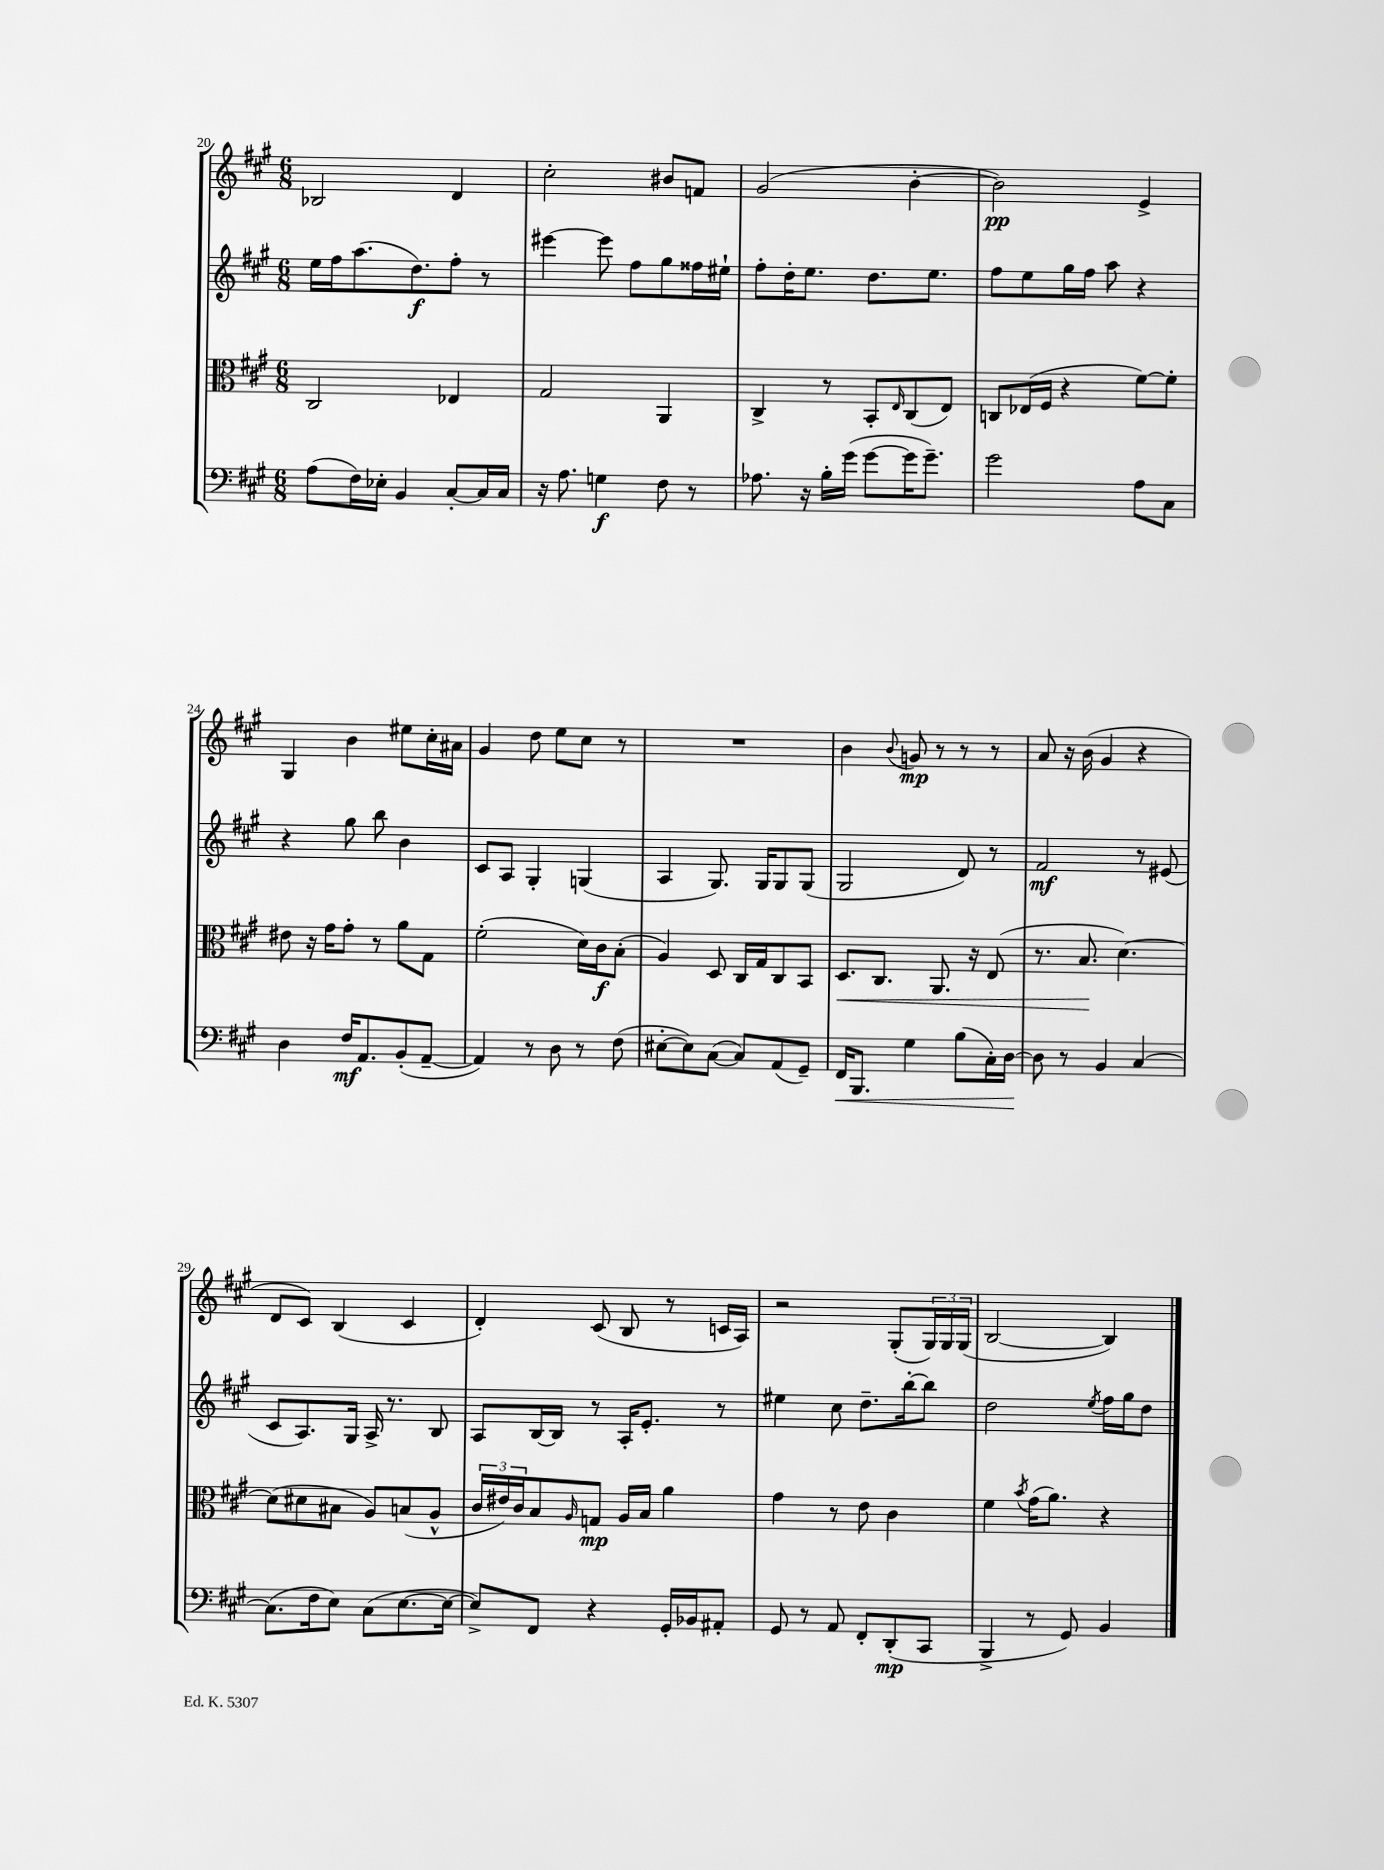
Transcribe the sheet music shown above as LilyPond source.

<<
\new StaffGroup <<
\new Staff = "s0" {
    \clef treble \key a \major \numericTimeSignature \time 6/8
    bes2 d'4 |
    cis''2-. bis'8 f'8 |
    gis'2( b'4~-. |
    b'2\pp) e'4-> |
    gis4 b'4 eis''8 cis''16-. ais'16 |
    gis'4 d''8 e''8 cis''8 r8 |
    R2. |
    b'4 \appoggiatura { b'8 } g'8\mp r8 r8 r8 |
    a'8 r16 b'16( gis'4 r4 |
    d'8 cis'8) b4( cis'4 |
    d'4-.) cis'8( b8 r8 c'16 a16) |
    r2 gis8-.( \tuplet 3/2 { gis16) gis16 gis16( } |
    b2~ b4) \bar "|." |
}
\new Staff = "s1" {
    \clef treble \key a \major \numericTimeSignature \time 6/8
    e''16 fis''16 a''8.( d''8.\f) fis''8-. r8 |
    eis'''4~ eis'''8 fis''8 gis''8 fisis''16 eis''16-! |
    fis''8-. d''16-. e''8. d''8. e''8. |
    fis''8 e''8 gis''16 fis''16 a''8 r4 |
    r4 gis''8 b''8 b'4 |
    cis'8 a8 gis4-. g4( |
    a4 gis8.) gis16 gis8 gis8( |
    gis2 d'8) r8 |
    fis'2\mf r8 eis'8( |
    cis'8 a8.) gis16 a16-> r8. b8 |
    a8 b16~ b16 r8 a16-. e'8.-. r8 |
    eis''4 cis''8 d''8.-- b''16~-. b''8 |
    d''2 \acciaccatura { e''8 } fis''16 gis''16 d''8 \bar "|." |
}
\new Staff = "s2" {
    \clef alto \key a \major \numericTimeSignature \time 6/8
    cis2 ees4 |
    gis2 a,4 |
    cis4-> r8 b,8-. \grace { e16 } cis8( e8) |
    c8 ees16( fis16 r4 fis'8~) fis'8-. |
    eis'8 r16 gis'16 gis'8-. r8 a'8 gis8 |
    fis'2-.( d'16) cis'16\f b8-.( |
    a4) d8 cis16 gis16 cis8 b,8 |
    d8.\< cis8. a,8. r16 e8( |
    r8. b8.\! d'4.~) |
    d'8( dis'8 bis8 a8) b8( a8-^ |
    \tuplet 3/2 { cis'16 eis'16) cis'16 } b8 \grace { a16 } g8\mp a16 b16 a'4 |
    gis'4 r8 e'8 cis'4 |
    fis'4 \acciaccatura { b'8 } gis'16( a'8.) r4 \bar "|." |
}
\new Staff = "s3" {
    \clef bass \key a \major \numericTimeSignature \time 6/8
    a8( fis16) ees16-. b,4 cis8~-. cis16 cis16 |
    r16 a8. g4\f fis8 r8 |
    aes8. r16 b16-. gis'16( gis'8~ gis'16 gis'8.--) |
    gis'2 a8 cis8 |
    d4 fis16\mf a,8. b,8-.( a,8~-- |
    a,4) r8 d8 r8 fis8( |
    eis8~-. eis8) cis8~( cis8) a,8( gis,8--) |
    fis,16\< b,,8. gis4 b8( cis16-.) d16~\! |
    d8 r8 b,4 cis4~ |
    cis8.( fis16 e8) cis8( e8.~ e16~ |
    e8->) fis,8 r4 gis,16-. bes,16 ais,8-. |
    gis,8 r8 a,8 fis,8-. d,8-.\mp( cis,8 |
    b,,4-> r8 gis,8) b,4 \bar "|." |
}
>>
>>
\layout { \context { \Score currentBarNumber = #20 } }
